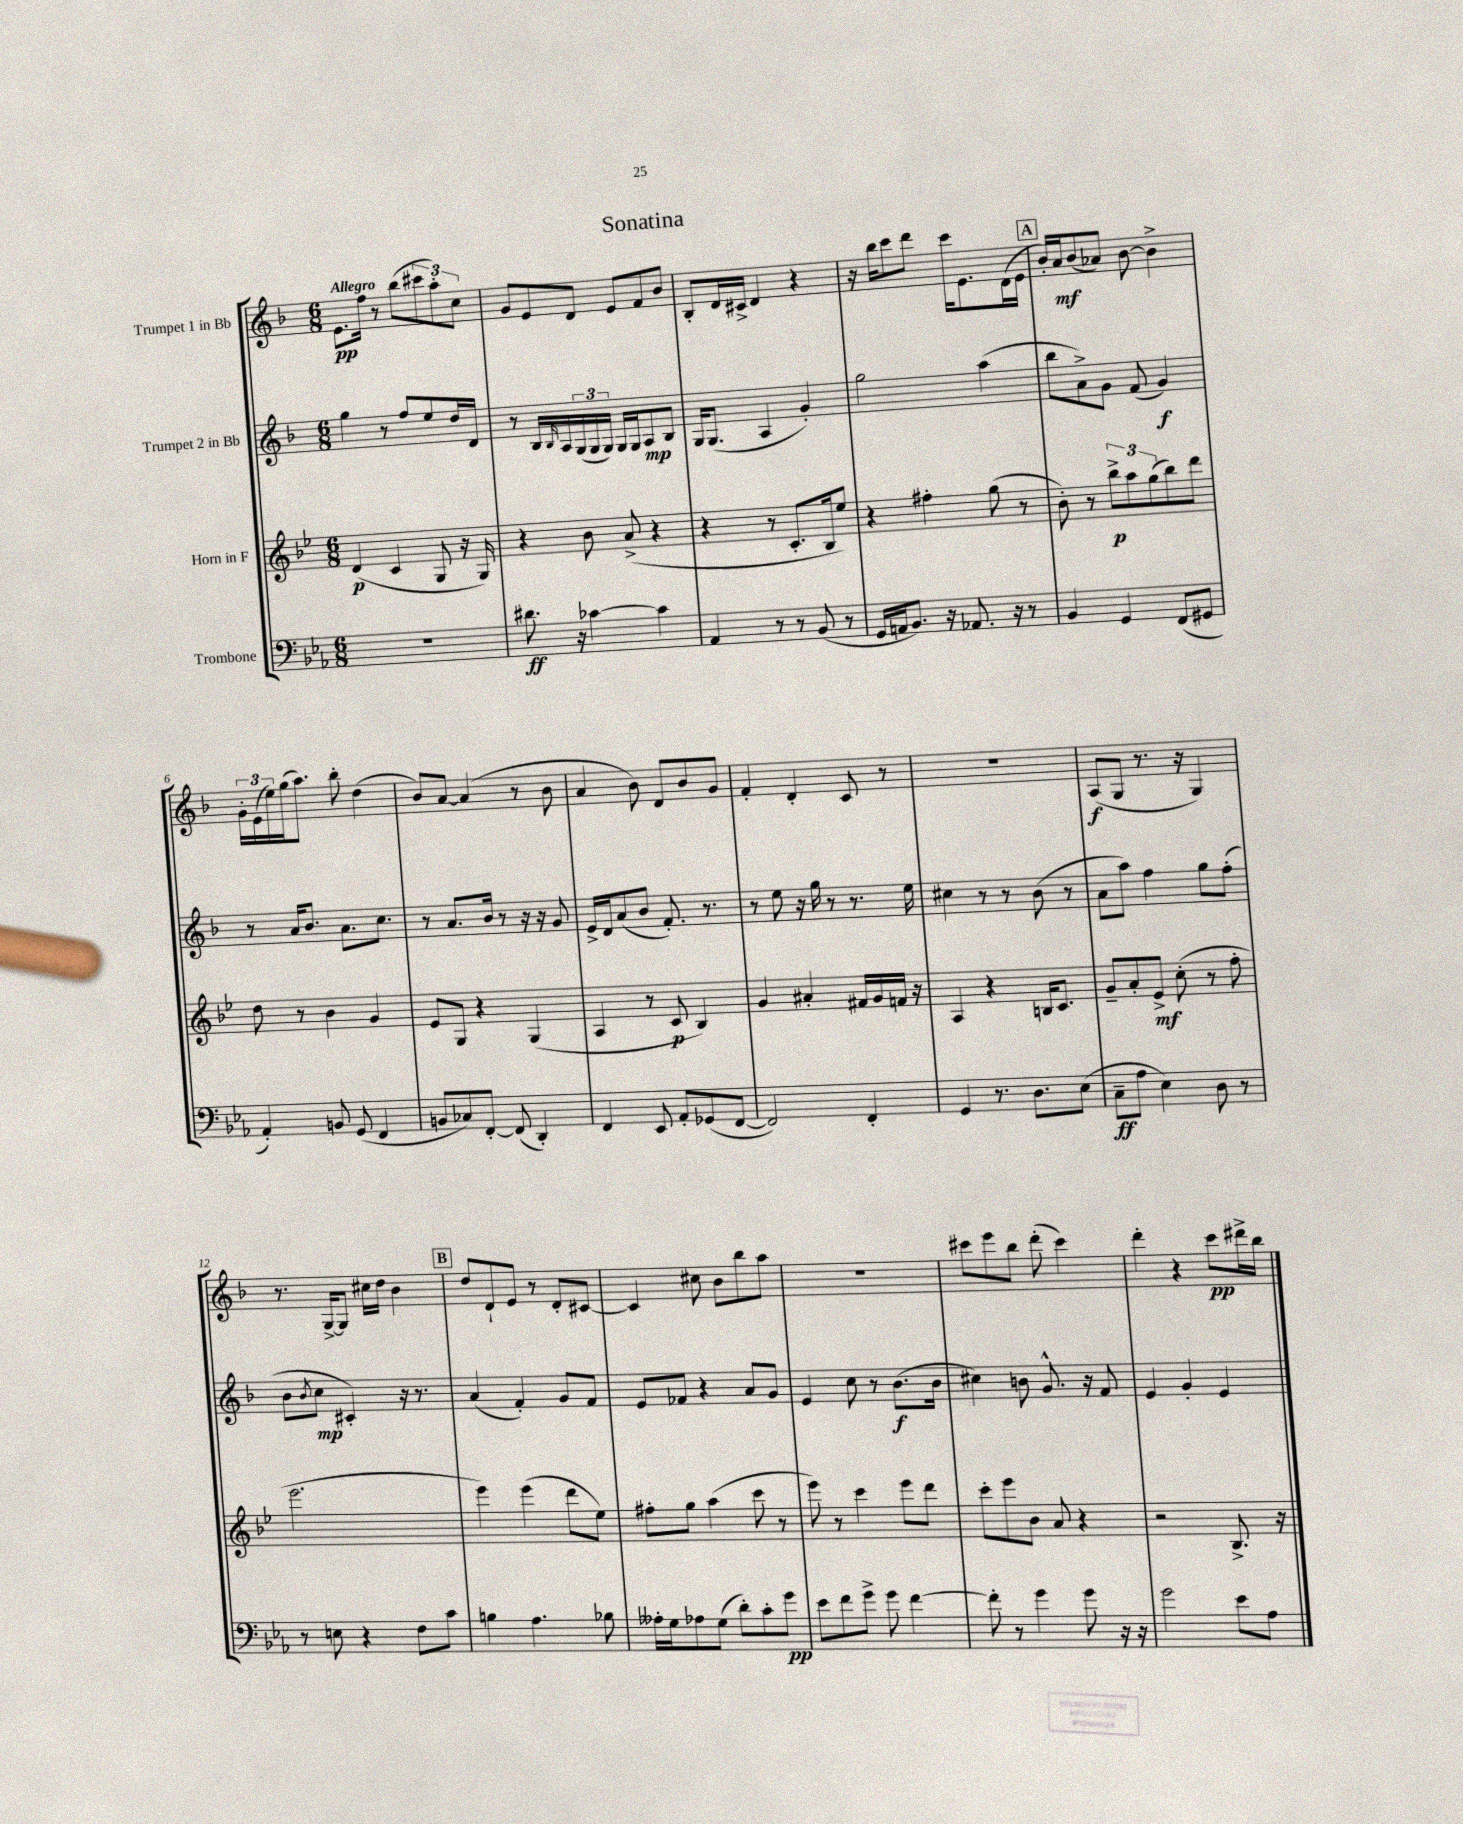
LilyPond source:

\header { title = "Sonatina" }
<<
\new StaffGroup <<
\new Staff = "s0" \with { instrumentName = "Trumpet 1 in Bb" } {
    \clef treble \key f \major \numericTimeSignature \time 6/8 \tempo "Allegro"
    e'8.\pp f''16 r8 bes''8( \tuplet 3/2 { cis'''8 a''8-.) c''8 } |
    g'8 e'8 d'8 e'8 f'8 bes'8 |
    bes8-. d'16 cis'16-> d'4 r4 |
    r16 bes''16 c'''8 d'''8 c'''16 e'8. d'16( e'16 |
    \mark \markup { \box "A" } bes'16-.) a'16\mf bes'8( aes'8) bes'8~ bes'4-> |
    \tuplet 3/2 { g'16-. e'16( e''16) } g''16( a''8.) bes''8-. d''4( |
    bes'8) a'8~ a'4( r8 bes'8 |
    a'4 bes'8) d'8 bes'8 g'8 |
    f'4-. d'4-. c'8 r8 |
    R2. |
    a8\f( g8 r8. r16 g4) |
    r8. g16~-> g8 cis''16 d''16 bes'4 |
    \mark \markup { \box "B" } d''8 d'8-! e'8 r8 d'8-. cis'8~ |
    cis'4 cis''8 bes'8 bes''8 a''8 |
    R2. |
    cis'''8 e'''8 bes''8 d'''8-.( cis'''4) |
    d'''4-. r4 c'''8\pp dis'''16-> bes''16 \bar "|." |
}
\new Staff = "s1" \with { instrumentName = "Trumpet 2 in Bb" } {
    \clef treble \key f \major \numericTimeSignature \time 6/8
    g''4 r8 f''8 e''8 d''16 d'16 |
    r8 bes16 \grace { bes16 } a16 \tuplet 3/2 { g16( g16 g16) } g16 g16 a8\mp bes8 |
    g16 g8.( a4 g'4-.) |
    g''2 a''4( |
    \mark \markup { \box "A" } bes''8 a'8->) g'8 f'8( g'4\f) |
    r8 a'16 bes'8. a'8. c''8. |
    r8 a'8. bes'16 r8 r16 r16 g'8 |
    e'16-> d'16 a'8( bes'8 f'8.-.) r8. |
    r8 e''8 r16 g''16 r8 r8. e''16 |
    cis''4 r8 r8 bes'8( r8 |
    a'8 a''8) f''4 g''8 f''8-.( |
    bes'8 \acciaccatura { bes'8 } c''8\mp cis'4-.) r16 r8. |
    \mark \markup { \box "B" } a'4( f'4-.) g'8 f'8 |
    e'8 fes'8 r4 a'8 g'8 |
    e'4 c''8 r8 bes'8.\f( bes'16 |
    cis''4) b'8 g'8.-^ r16 f'8 |
    e'4 g'4-. e'4 \bar "|." |
}
\new Staff = "s2" \with { instrumentName = "Horn in F" } {
    \clef treble \key bes \major \numericTimeSignature \time 6/8
    d'4\p( c'4 g8 r16 g16) |
    r4 bes'8 a'8->( r4 |
    r4 r8 c'8.-. bes16 ees''8) |
    r4 fis''4-. g''8( r8 |
    \mark \markup { \box "A" } bes'8-.) r8 \tuplet 3/2 { bes''8->\p a''8 g''8( } bes''8) d'''8 |
    d''8 r8 bes'4 g'4 |
    ees'8 g8 r4 g4( |
    a4 r8 c'8\p bes4) |
    g'4 ais'4-. fis'16 g'16 f'16 r16 |
    a4 r4 b16 c'8. |
    g'8-- a'8-. ees'8->\mf c''8-.( r8 f''8-. |
    ees'''2. |
    \mark \markup { \box "B" } ees'''4) ees'''4( d'''8 ees''8) |
    fis''8-. g''8 a''4( c'''8 r8 |
    ees'''8) r8 c'''4 ees'''8 d'''8 |
    c'''8-. ees'''8 bes'8 a'8 r4 |
    r2 bes8.-> r16 \bar "|." |
}
\new Staff = "s3" \with { instrumentName = "Trombone" } {
    \clef bass \key ees \major \numericTimeSignature \time 6/8
    R2. |
    dis'8.\ff r16 ces'4~ ces'4 |
    aes,4 r8 r8 bes,8( r8 |
    g,16 a,16 bes,8.) r16 aes,8. r16 r8 |
    \mark \markup { \box "A" } bes,4 g,4 f,8( gis,8 |
    aes,4-.) b,8 g,8( f,4 |
    b,8 ces8) f,8~-. f,8( d,4-.) |
    f,4 ees,8 aes,8-. ges,8( f,8~ |
    f,2) f,4-. |
    g,4 r8. d8. ees8( |
    c8--\ff aes8 ees4) d8 r8 |
    r8 e8 r4 f8 c'8 |
    \mark \markup { \box "B" } b4 aes4. bes8 |
    aeses16-. g16 aes8 g8( d'8-.) c'8-. g'8\pp |
    ees'8 f'8 g'8-> g'8 f'4~ |
    f'8-. r8 g'4 g'8 r16 r16 |
    g'2 ees'8 aes8 \bar "|." |
}
>>
>>
